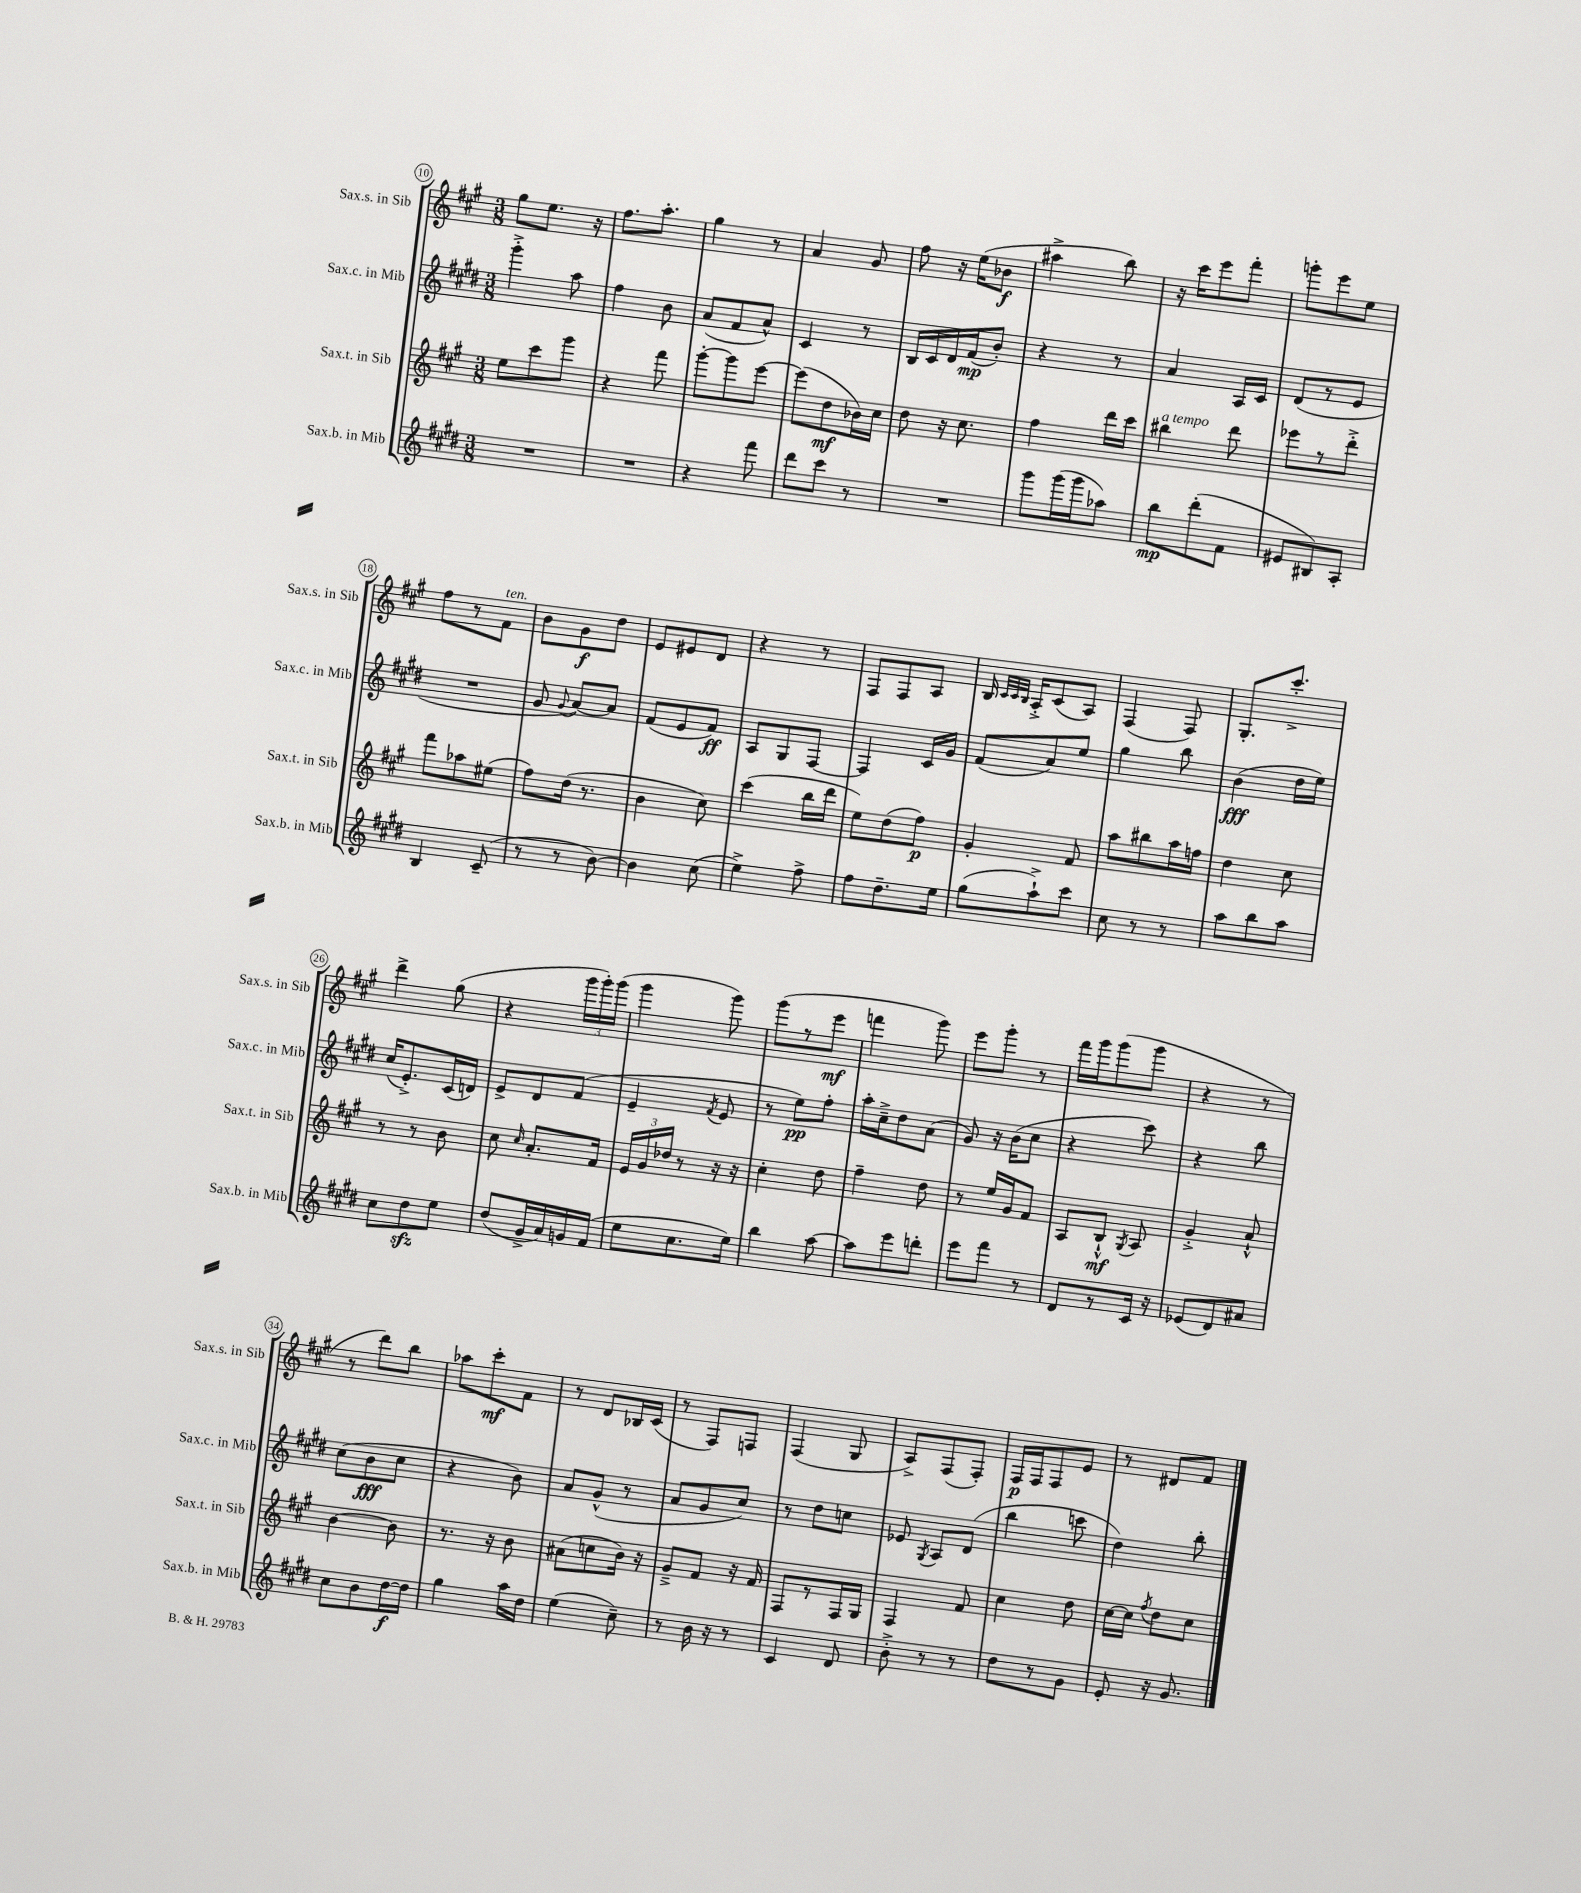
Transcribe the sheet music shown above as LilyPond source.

<<
\new StaffGroup <<
\new Staff = "s0" \with { instrumentName = "Sax.s. in Sib" shortInstrumentName = "Sax.s. in Sib" } {
    \clef treble \key a \major \numericTimeSignature \time 3/8
    \autoBeamOff gis''8[ e''8.] r16 |
    fis''8.[ a''8.]-. |
    gis''4 r8 |
    a'4 gis'8 |
    fis''8 r16 e''16[( bes'8]\f |
    ais''4-> b''8) |
    r16 cis'''16[ e'''8 fis'''8]-. |
    g'''8[-. e'''8 e''8] |
    fis''8[ r8 fis'8]^\markup { \italic "ten." } |
    b'8[ gis'8\f d''8] |
    e'8[ eis'8 d'8] |
    r4 r8 |
    fis8[ fis8 a8] |
    b16 \grace { cis'32[ cis'32 b32] } a16[-.-> cis'8( a8]) |
    fis4( fis8) |
    gis8.[-. cis'''8.]-.-> |
    d'''4-> gis''8( |
    r4 \tuplet 3/2 { gis'''16[ gis'''16-.) gis'''16]( } |
    gis'''4 gis'''8) |
    gis'''8[( r8 e'''8]\mf |
    f'''4 gis'''8) |
    e'''8[ gis'''8]-. r8 |
    fis'''16[ gis'''16 gis'''8( gis'''8] |
    r4 r8 |
    r8 d'''8[) b''8] |
    aes''8[ cis'''8-.\mf fis'8] |
    r8 d'8[ bes16 cis'16]( |
    r8 fis8[) f8] |
    fis4( gis8 |
    a8[->) fis8( fis8]-.) |
    fis16[\p fis16 fis8 e'8] |
    r8 dis'8[ fis'8] \bar "|." |
}
\new Staff = "s1" \with { instrumentName = "Sax.c. in Mib" shortInstrumentName = "Sax.c. in Mib" } {
    \clef treble \key e \major \numericTimeSignature \time 3/8
    \autoBeamOff gis'''4-.-> a''8 |
    fis''4 b'8 |
    a'8[( fis'8 a'8]-^) |
    cis'4 r8 |
    b16[ cis'16 dis'16 fis'16\mp( b'8]-.) |
    r4 r8 |
    a'4 a16[ cis'16] |
    dis'8[( r8 e'8] |
    R4. |
    gis'8 \appoggiatura { gis'8 } a'8[~) a'8] |
    fis'8[( e'8 fis'8]\ff) |
    a8[ gis8 fis8]~ |
    fis4 cis'16[ gis'16] |
    fis'8[( a'8) e''8] |
    gis''4 b''8 |
    b'4\fff( dis''16[ e''16]) |
    cis''16[( e'8.-.->) cis'16( d'16]) |
    e'8[-> dis'8 fis'8]( |
    e'4-- \acciaccatura { fis'8 } e'8 |
    r8 e''8[\pp) fis''8]-. |
    a''16[-. cis''16---> dis''8 a'8]( |
    gis'8) r16 b'16[( cis''8] |
    r4 cis'''8) |
    r4 b''8 |
    cis''8[( b'8\fff cis''8] |
    r4 b'8) |
    a'8[ gis'8]-^( r8 |
    a'8[ gis'8 cis''8]) |
    r8 dis''8[ c''8] |
    ees'8 \acciaccatura { gis8 } a8[ dis'8]( |
    b''4 c'''8 |
    dis''4) b''8-. \bar "|." |
}
\new Staff = "s2" \with { instrumentName = "Sax.t. in Sib" shortInstrumentName = "Sax.t. in Sib" } {
    \clef treble \key a \major \numericTimeSignature \time 3/8
    \autoBeamOff e''8[ cis'''8 gis'''8] |
    r4 fis'''8 |
    gis'''8[~-. gis'''8 e'''8]~ |
    e'''8[( d''8\mf bes'16) cis''16] |
    d''8 r16 cis''8. |
    fis''4 d'''16[ cis'''16] |
    bis''4^\markup { \italic "a tempo" } d'''8 |
    ees'''8[ r8 d'''8]-.-> |
    fis'''8[ aes''8 eis''8]( |
    fis''8[) d''16]( r8. |
    b'4 cis''8) |
    cis'''4( b''16[ d'''16] |
    e''8[) d''8( fis''8]\p) |
    gis'4-. fis'8 |
    a''8[ bis''8 a''16 f''16] |
    d''4 cis''8 |
    r8 r8 b'8 |
    cis''8 \grace { cis''16 } a'8.[-. fis'16] |
    \tuplet 3/2 { e'16[ gis'16 des''16] } r8 r16 r16 |
    cis''4-. d''8 |
    fis''4-- d''8 |
    r8 e''16[ gis'16 fis'8] |
    a8[ b8]-!-^\mf \acciaccatura { gis8 } a8 |
    gis'4-.-> a'8-!-^ |
    b'4~ b'8 |
    r8. r16 b'8 |
    ais'8[( c''8 b'16]) r16 |
    gis'8[---> fis'8] r16 fis'16 |
    fis8[ r8 fis16 gis16] |
    fis4 fis'8 |
    cis''4 d''8 |
    cis''16[~ cis''16] \acciaccatura { fis''8 } d''8[ cis''8] \bar "|." |
}
\new Staff = "s3" \with { instrumentName = "Sax.b. in Mib" shortInstrumentName = "Sax.b. in Mib" } {
    \clef treble \key e \major \numericTimeSignature \time 3/8
    \autoBeamOff R4. |
    R4. |
    r4 fis'''8 |
    dis'''8[ cis'''8] r8 |
    R4. |
    gis'''8[ gis'''16( gis'''16 aes''8]) |
    b''8[\mp dis'''8-.( fis'8] |
    eis'8[ bis8) a8]-. |
    b4 cis'8--( |
    r8 r8 b'8~) |
    b'4 cis''8( |
    e''4->) fis''8-> |
    fis''8[ dis''8.-- e''16] |
    gis''8[( a''8-!->) cis'''8] |
    cis''8 r8 r8 |
    a''8[ b''8 a''8] |
    cis''8[ dis''8\sfz e''8] |
    dis''8[( gis'16-> a'16) g'16 fis'16]( |
    e''8[ cis''8. e''16]) |
    b''4 a''8~ |
    a''8[ e'''8 d'''8]-. |
    e'''8[ fis'''8] r8 |
    dis'8[ r8 cis'16] r16 |
    ees'8[( dis'8) ais'8] |
    cis''8[ b'8 dis''16~\f dis''16] |
    gis''4 a''16[ dis''16] |
    e''4( cis''8--) |
    r8 b'16 r16 r8 |
    cis'4 dis'8 |
    b'8-.-> r8 r8 |
    dis''8[ r8 gis'8] |
    e'8-. r16 gis'8. \bar "|." |
}
>>
>>
\layout { \context { \Score currentBarNumber = #10 \override BarNumber.stencil = #(make-stencil-circler 0.1 0.3 ly:text-interface::print) } }
